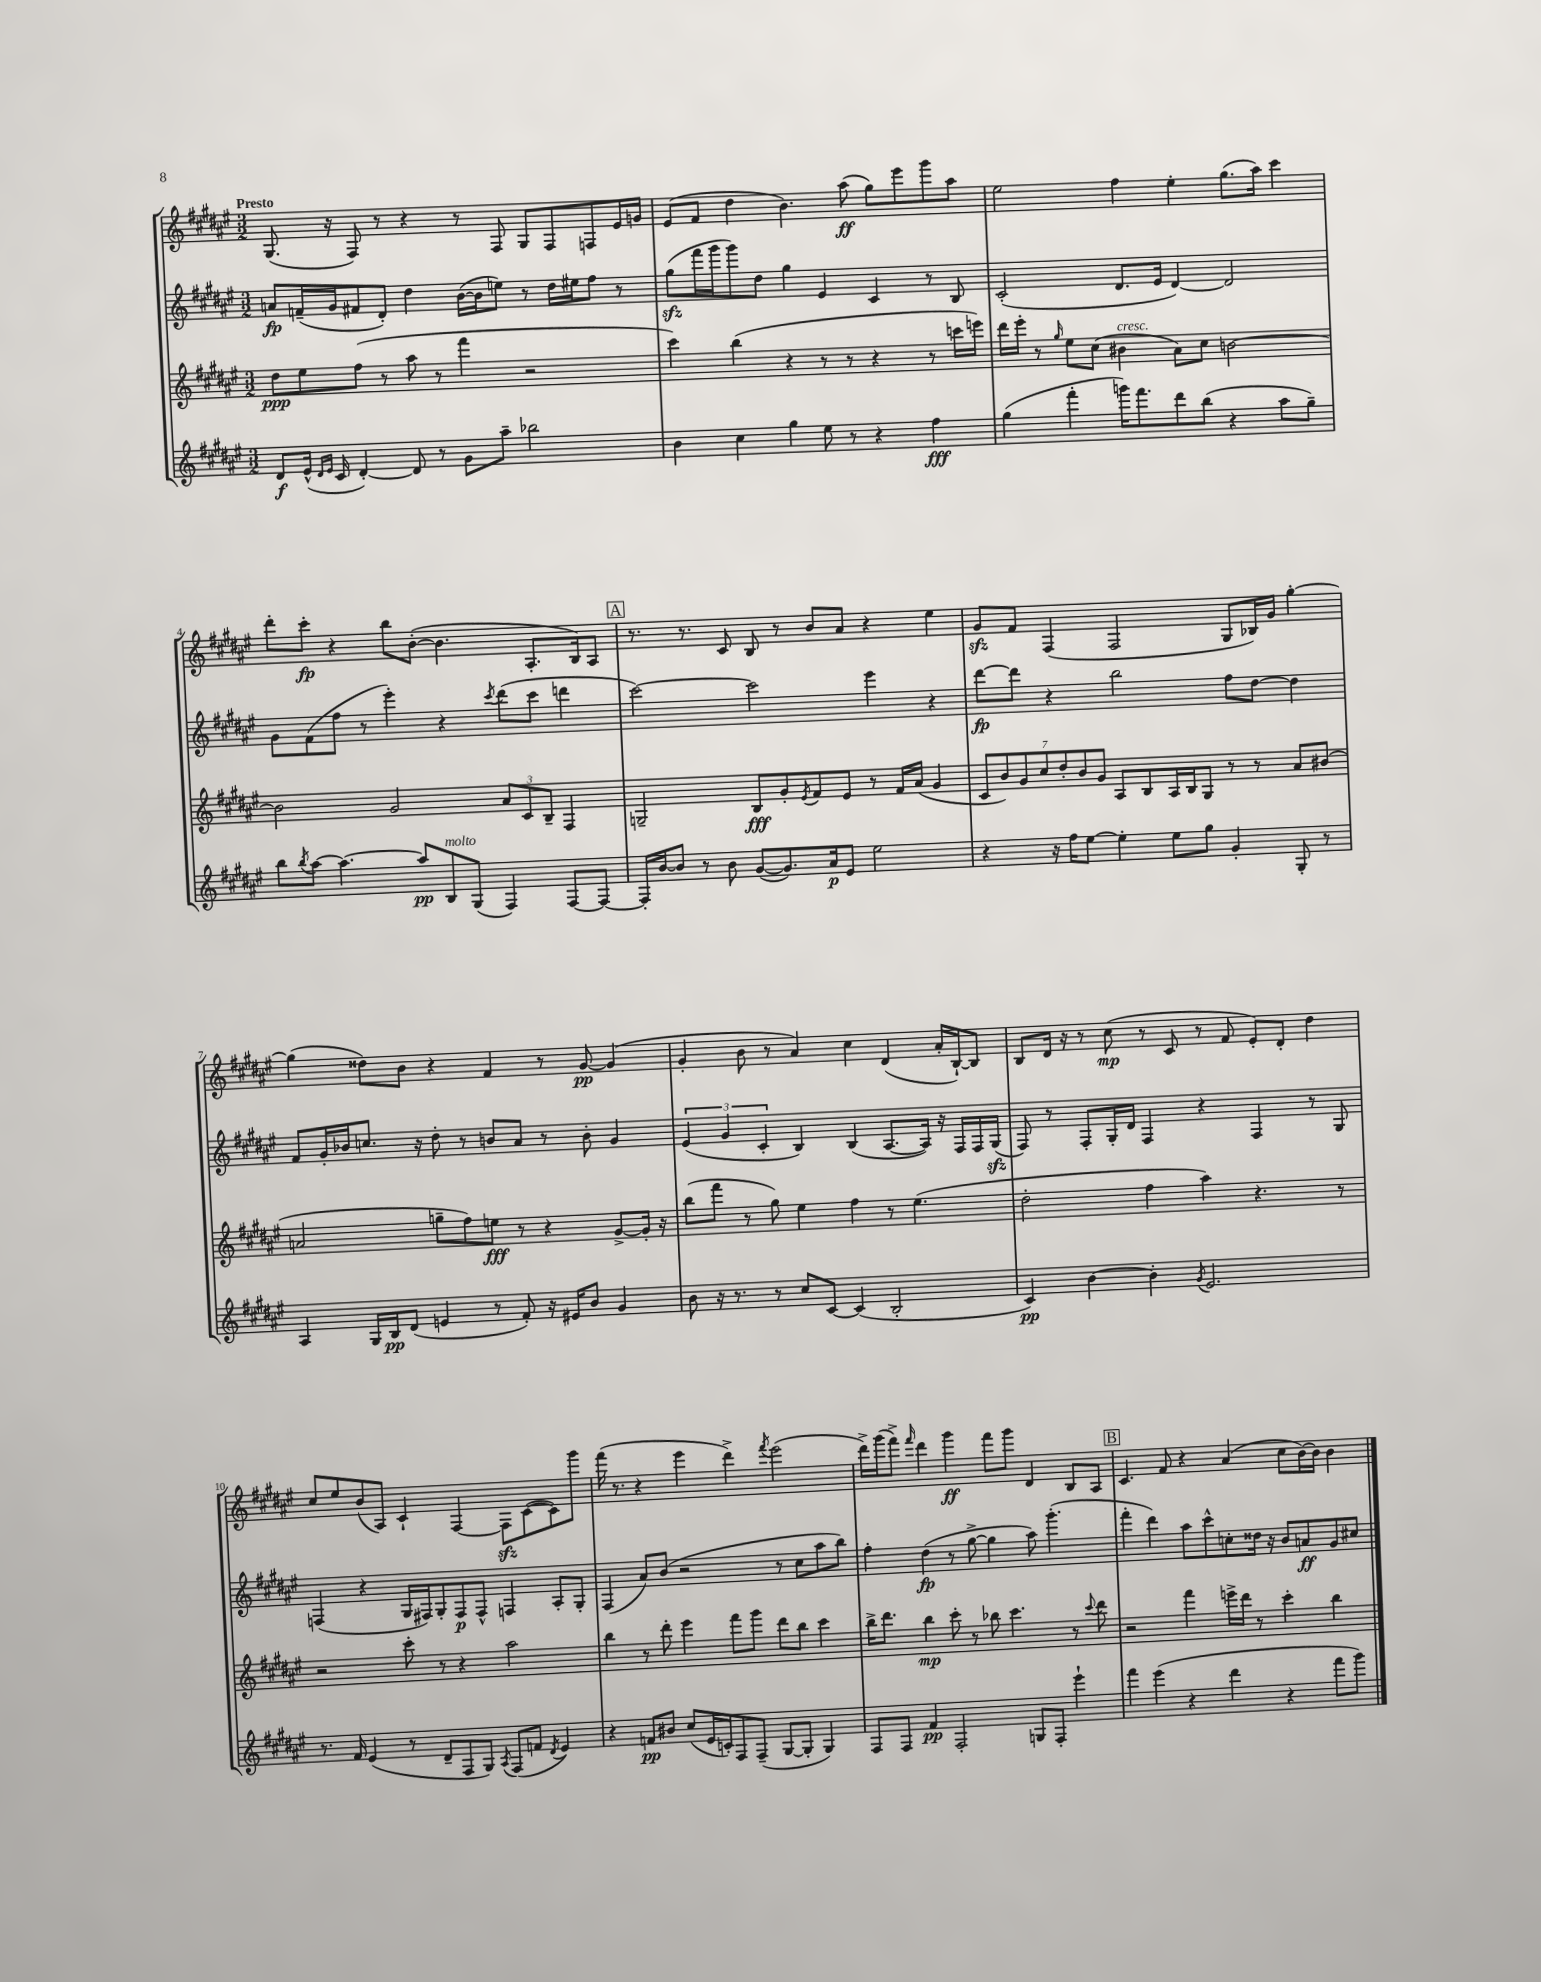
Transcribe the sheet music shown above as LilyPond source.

<<
\new StaffGroup <<
\new Staff = "s0" {
    \clef treble \key fis \major \numericTimeSignature \time 3/2 \tempo "Presto"
    gis8.( r16 fis8) r8 r4 r8 fis8 gis8 fis8 f8 eis'16 g'16 |
    eis'8( fis'8 dis''4 b'4.) ais''8\ff( gis''8) eis'''8 gis'''8 ais''8 |
    eis''2 fis''4 eis''4-. gis''8.( ais''16) cis'''4 |
    dis'''8-. cis'''8-.\fp r4 b''8 b'8~-.( b'4. ais8.-. b16) ais8 |
    \mark \markup { \box "A" } r8. r8. cis'8 b8 r8 b'8 ais'8 r4 eis''4 |
    gis'8\sfz fis'8 fis4( fis2 gis8 bes16) gis'16 gis''4~-. |
    gis''4( disis''8) b'8 r4 fis'4 r8 gis'8~\pp gis'4( |
    gis'4-. b'8 r8 ais'4) cis''4 dis'4( ais'16-. b16~-!) b8 |
    b8 dis'16 r16 r8 cis''8\mp( r8 cis'8 r8 fis'8 eis'8-.) dis'8-. dis''4 |
    cis''8 eis''8 b'8( ais8) cis'4-! fis4~ fis8\sfz cis'8~( cis'8) gis'''8 |
    fis'''16( r8. r4 eis'''4 dis'''4->) \acciaccatura { fis'''8 } eis'''2( |
    dis'''16->) gis'''16( fis'''8->) \grace { fis'''16 } dis'''4 gis'''4\ff fis'''8 gis'''8 dis'4 b8 ais8 |
    \mark \markup { \box "B" } cis'4. fis'8 r4 ais'4( cis''8 b'16~) b'16 b'4 \bar "|." |
}
\new Staff = "s1" {
    \clef treble \key fis \major \numericTimeSignature \time 3/2
    a'8\fp f'16--( gis'16 fis'8 dis'8-.) dis''4 b'16~( b'16 e''8) r8 dis''16 eis''16 fis''8 r8 |
    gis''8\sfz( fis'''16 gis'''16 gis'''8) dis''8 gis''4 eis'4 cis'4 r8 b8 |
    cis'2-.( dis'8. eis'16 dis'4~) dis'2 |
    gis'8 fis'8( fis''8 r8 eis'''4-.) r4 \acciaccatura { cis'''8 } dis'''8( cis'''8 d'''4 |
    \mark \markup { \box "A" } cis'''2~) cis'''2 eis'''4 r4 |
    dis'''8~\fp dis'''8 r4 b''2 fis''8 dis''8~ dis''4 |
    fis'8 gis'16-. bes'16 c''8. r16 dis''8-. r8 b'8 ais'8 r8 b'8-. gis'4 |
    \tuplet 3/2 { eis'4( gis'4 cis'4-. } b4) b4( ais8.~ ais16) r16 fis16 fis16 gis16\sfz( |
    fis8) r8 fis8-. gis16-. dis'16 fis4 r4 fis4 r8 gis8 |
    f4( r4 gis16 fis16) gis8-. fis8\p fis8-^ f4 ais8-. gis8-. |
    fis4( ais'8) b'8( r2 r8 cis''8 ais''8 b''8) |
    fis''4-. dis''4\fp( r8 gis''8~-> gis''4 ais''8) gis'''4.-.( |
    \mark \markup { \box "B" } fis'''4-. dis'''4) ais''8 cis'''8-^ c''8-. disis''16 r16 b'8 a'8\ff gis'8 cis''8 \bar "|." |
}
\new Staff = "s2" {
    \clef treble \key fis \major \numericTimeSignature \time 3/2
    dis''8\ppp eis''8 fis''8( r8 ais''8 r8 fis'''4 r2 |
    cis'''4) b''4( r4 r8 r8 r4 r8 c'''16 e'''16) |
    dis'''16 eis'''16-. r8 \grace { gis''16 } eis''8 cis''8( bis'4^\markup { \italic "cresc." } ais'8) cis''8 b'2~ |
    b'2 gis'2 \tuplet 3/2 { ais'8 cis'8 b8-- } fis4 |
    \mark \markup { \box "A" } g2-- b8\fff gis'8-. \acciaccatura { eis'8 } fis'8 eis'8 r8 fis'16 ais'16( gis'4 |
    \tuplet 7/4 { cis'8 b'8) gis'8 cis''8 dis''8-. b'8 gis'8 } ais8 b8 ais16 b16 gis8 r8 r8 ais'8 bis'8( |
    a'2 g''8-- fis''8) e''8\fff r8 r4 gis'8~-> gis'16-. r16 |
    b''8( fis'''8 r8 gis''8) eis''4 fis''4 r8 eis''4.( |
    dis''2-. fis''4 ais''4) r4. r8 |
    r2 cis'''8-. r8 r4 ais''2 |
    b''4 r8 dis'''8-. eis'''4 fis'''8 gis'''8 dis'''8 b''8 cis'''4 |
    b''16-> dis'''8. b''4\mp cis'''8-. r8 bes''8 cis'''4. r8 \appoggiatura { cis'''8 } dis'''8 |
    \mark \markup { \box "B" } r2 fis'''4 e'''16-> dis'''16 r8 cis'''4-. b''4 \bar "|." |
}
\new Staff = "s3" {
    \clef treble \key fis \major \numericTimeSignature \time 3/2
    dis'8\f eis'16-^( \grace { dis'16 eis'16 } cis'16 dis'4~-.) dis'8 r8 gis'8 ais''8-- bes''2 |
    b'4 cis''4 gis''4 eis''8 r8 r4 fis''4\fff |
    gis''4( fis'''4-. g'''16) fis'''8. dis'''8 b''8( r4 ais''8 gis''8--) |
    b''8 \acciaccatura { b''8 } ais''8~ ais''4.~ ais''8\pp b8^\markup { \italic "molto" } gis8( fis4) fis8~ fis8~ |
    \mark \markup { \box "A" } fis16-. b'16~ b'8 r8 b'8 gis'8~( gis'8.) ais'16\p eis'8 eis''2 |
    r4 r16 fis''16 eis''8~ eis''4-. eis''8 gis''8 gis'4-. gis8-. r8 |
    ais4 gis16 b16\pp dis'8( e'4 r8 fis'8-.) r16 eis'16 b'8 gis'4 |
    b'8 r16 r8. r8 cis''8 cis'8~ cis'4( b2-. |
    cis'4\pp) b'4~ b'4-. \acciaccatura { gis'8 } eis'2. |
    r8. fis'16 eis'4( r8 dis'8-- fis8 gis8) \acciaccatura { ais8 } fis8( f'8 \acciaccatura { dis'8 } eis'4) |
    r4 f'8\pp bis'8 cis''8( eis'16 c'16-.) fis8 fis8--( gis8~ gis8-. gis4) |
    fis8 fis8 fis'4\pp fis2-. g8 fis8-. eis'''4-! |
    \mark \markup { \box "B" } fis'''4 eis'''4( r4 dis'''4 r4 fis'''8 gis'''8) \bar "|." |
}
>>
>>
